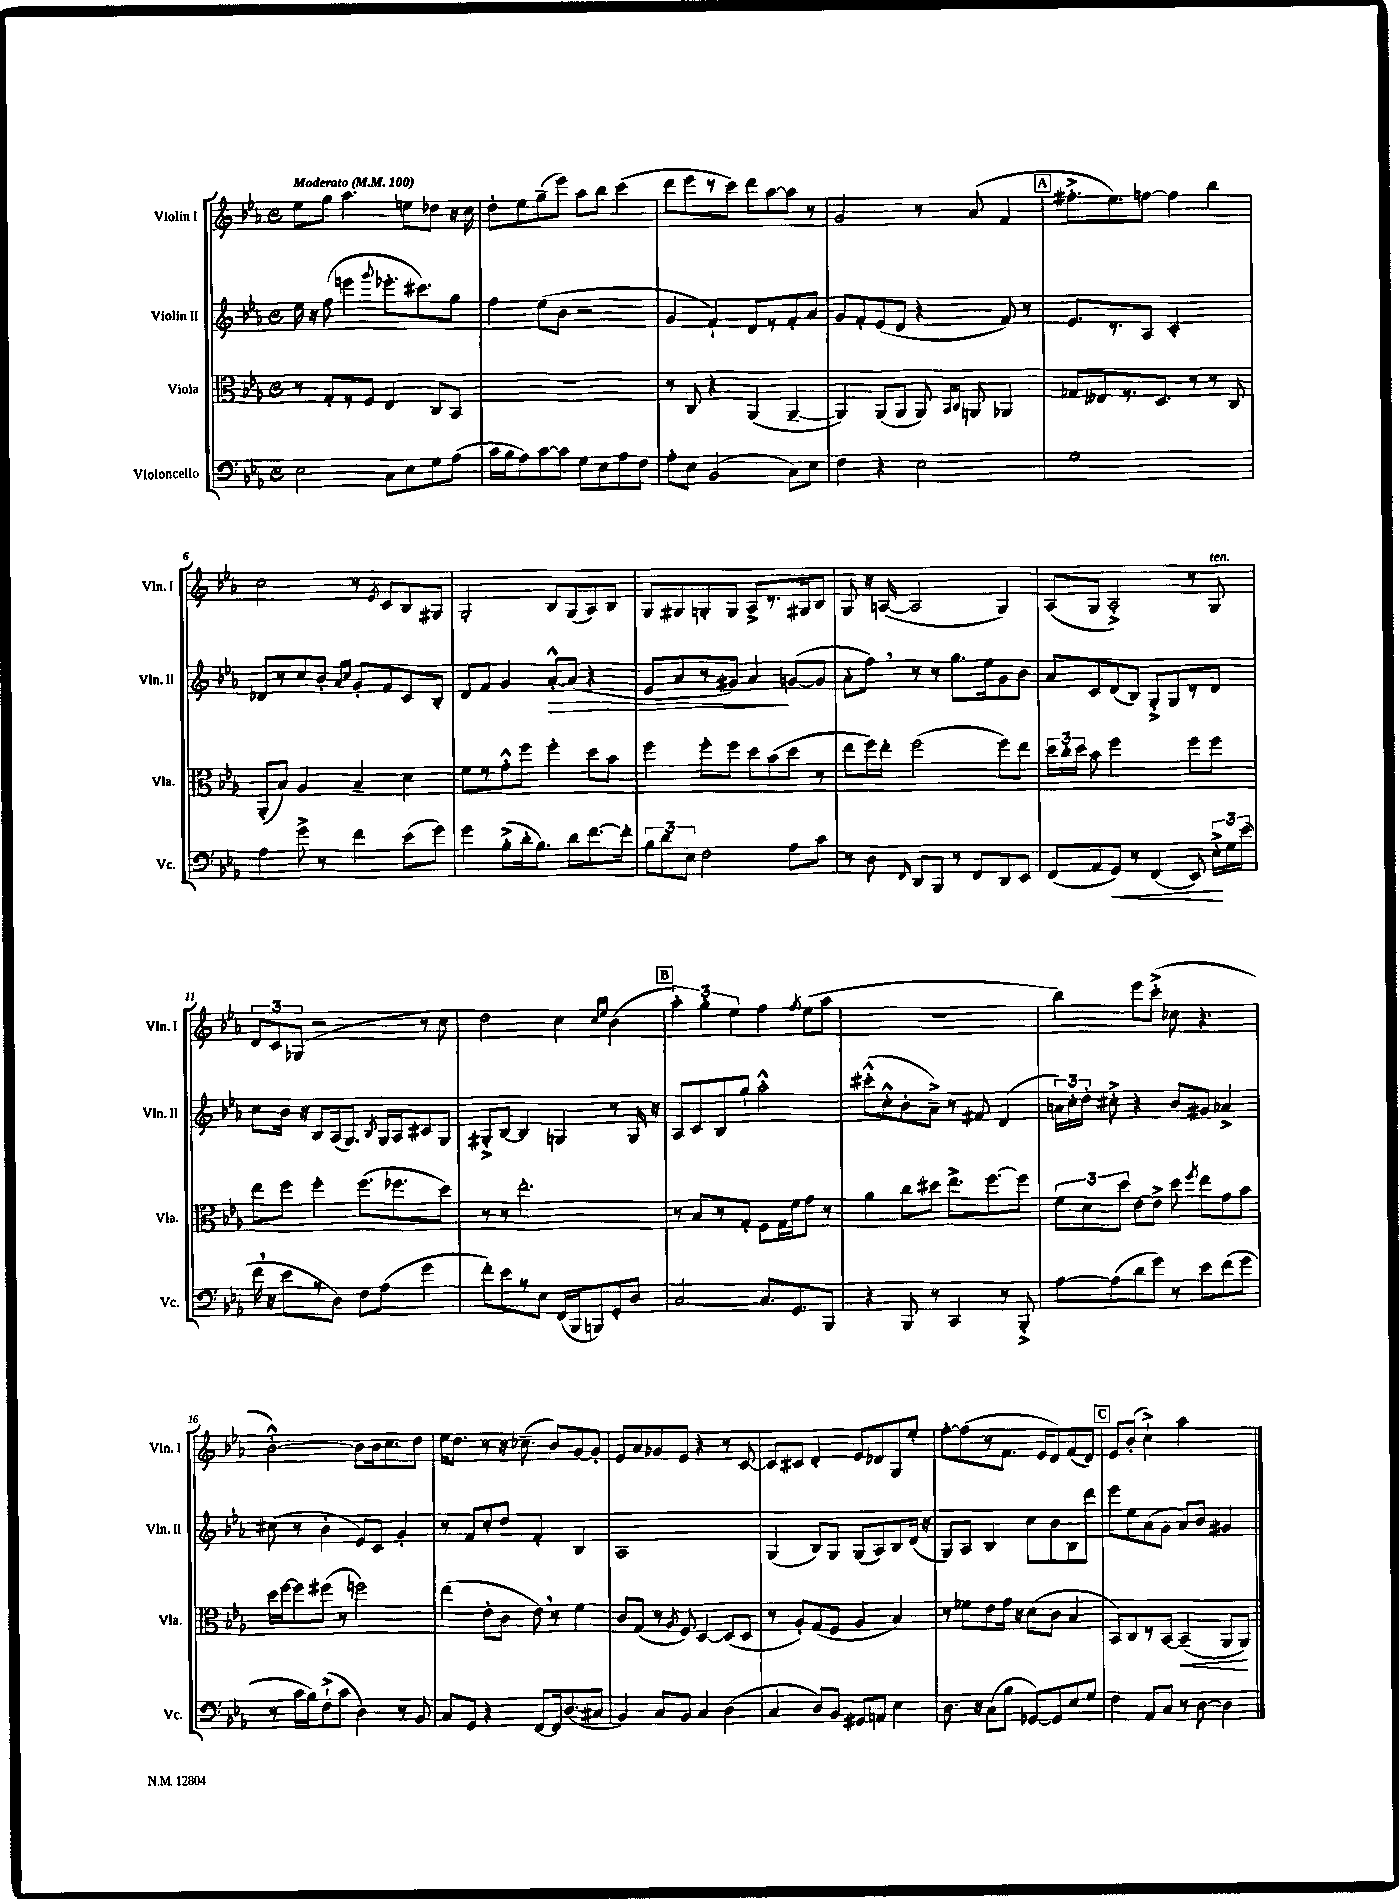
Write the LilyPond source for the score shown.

<<
\new StaffGroup <<
\new Staff = "s0" \with { instrumentName = "Violin I" shortInstrumentName = "Vln. I" } {
    \clef treble \key ees \major \defaultTimeSignature \time 4/4 \tempo "Moderato" 4 = 100
    \autoBeamOff ees''8[ g''8] aes''4. e''8[ des''8] r16 c''16 |
    d''8[-. ees''8 g''8--( ees'''8]) aes''8[ bes''8] c'''4( |
    d'''8[ ees'''8 r8 c'''8]) d'''8[ aes''8~ aes''8] r8 |
    g'2 r8 aes'8( f'4 |
    \mark \markup { \box "A" } fis''8.[-.-> ees''8.) f''8]~ f''4 bes''4 |
    c''2 r8 \acciaccatura { ees'8 } c'8[ bes8 gis8] |
    g2-. bes8[ g8( aes8) bes8] |
    g8[ gis8 g8-. g8] aes8[-> r8. gis16 bes8] |
    g8 r16 a16~( a2 g4) |
    aes8[( g8] aes2-.->) r8 g8^\markup { \italic "ten." } |
    \tuplet 3/2 { d'8[ c'8 ges8]( } r2 r8 c''8 |
    d''2) c''4 \grace { c''16[ ees''16] } bes'4( |
    \mark \markup { \box "B" } \tuplet 3/2 { aes''4-.) g''4-. ees''4 } f''4 \acciaccatura { f''8 } ees''8[( aes''8] |
    r1 |
    bes''4) ees'''8[ c'''8]-.->( ces''8 r4. |
    bes'2~-.-^) bes'8[ bes'16 c''8. d''8] |
    ees''16[ d''8.] r8 r16 ces''8.--( bes'8[) g'8~ g'8]-. |
    ees'8[ aes'8 ges'8 ees'8] r4 r8 c'8~ |
    c'8[ cis'8] d'4-. ees'8[ des'8 g8 ees''8]-. |
    f''8[~-. f''8( r8 f'8.] ees'16[ d'8) f'8( d'8]) |
    \mark \markup { \box "C" } ees'8[ bes'8]-.( c''4-!->) aes''2 \bar "|." |
}
\new Staff = "s1" \with { instrumentName = "Violin II" shortInstrumentName = "Vln. II" } {
    \clef treble \key ees \major \defaultTimeSignature \time 4/4
    \autoBeamOff ees''16 r16 f''8( e'''4 \appoggiatura { g'''8 } ees'''8.[-. cis'''8.) g''8] |
    f''4 ees''8[( bes'8] r2 |
    g'4 f'4-!) d'8[ r8 f'8-. aes'8] |
    g'8[ f'8-. ees'8( d'8] r4 f'8) r8 |
    \mark \markup { \box "A" } ees'8.[ r8. aes8] c'2-. |
    des'8[ r8 c''8 bes'8]-. \grace { aes'16[ c''16] } g'8[-. f'8 c'8 bes8]-. |
    d'8[ f'8] g'4 aes'8[~-.-^\> aes'8]( r4 |
    ees'8[ aes'8 r8 gis'8]) aes'4\! g'8[~( g'8] |
    aes'8[-. f''8]) \breathe r8 r8 g''8.[ ees''16 g'8 bes'8] |
    aes'8[ c'8 d'8( bes8]) g8[-.-> g8 r8 d'8] |
    c''8[ bes'16] r16 bes8[ aes16( g8.]) \acciaccatura { bes8 } g16[ aes16 cis'8 g8] |
    gis8[-.-> bes8]~ bes4 g4 r8 g16 r16 |
    \mark \markup { \box "B" } aes8[ c'8 bes8 g''8]-! aes''2-.-^ |
    cis'''8[-.-^( c''8-.-^ bes'8-. aes'8]--->) r8 fis'8 d'4( |
    \tuplet 3/2 { a'16[) c''16-. d''16]-. } cis''8-.-> r4 bes'8[ gis'8] aes'4-> |
    cis''8( r8 bes'4-. ees'8[) c'8] g'4-. |
    r8 f'8[ c''8-. d''8] f'4-. bes4 |
    aes1 |
    g4( bes8[) g8] g8[( aes8) bes8 d'16]( r16 |
    g8[) aes8] bes4 c''8[ bes'8 bes8 d'''8] |
    \mark \markup { \box "C" } ees'''8[ ees''8 aes'8( g'8] aes'8[) bes'8] gis'4 \bar "|." |
}
\new Staff = "s2" \with { instrumentName = "Viola" shortInstrumentName = "Vla." } {
    \clef alto \key ees \major \defaultTimeSignature \time 4/4
    \autoBeamOff r8 g8[-. r8 f8] ees4 c8[ bes,8] |
    R1 |
    r8 c8 r4 aes,4( aes,4~-- |
    aes,4) aes,8[( aes,8] aes,8) \grace { bes,16[ c16] } a,8 aes,4 |
    \mark \markup { \box "A" } ges8[ eeses8 r8. d8.] r8 r8 c8 |
    aes,8[-.( bes8]) aes4 bes4-- d'4 |
    f'8[ r8 g'8-.-^ f''8] f''4-. d''8[ bes'8] |
    f''4 f''8[-. f''8] d''8[ bes'8( d''8] r8 |
    ees''8[ f''16) ees''16]-. f''2( f''8[) ees''8] |
    \tuplet 3/2 { d''16[ c''16-. d''16] } bes'8 f''2 f''8[ f''8] |
    ees''8[ f''8] f''4-. f''8.[( fes''8. d''8]) |
    r8 r8 ees''2.-. |
    \mark \markup { \box "B" } r8 bes8[ r8 g8]-. f8[ g16 f'16 g'8] r8 |
    aes'4 c''8[ dis''8] ees''8.[-> f''8.~ f''8] |
    \tuplet 3/2 { f'8[ d'8 d''8] } ees'8[~ ees'8]-> d''8 \acciaccatura { f''8 } ees''8[ g'8 bes'8] |
    d''16[ f''16~ f''8 fis''8]( r8 f''2) |
    ees''4( ees'8[-. c'8] ees'8) \breathe r8 f'4 |
    c'8[ g8]( r8 \acciaccatura { aes8 } f8) d4~ d8[( d8] |
    r8 aes8[-.) g8( f8] aes4 bes4) |
    r8 fes'8[ ees'8 g'16] r16 d'8[( c'8] bes4 |
    \mark \markup { \box "C" } bes,8[) c8 r8 bes,8]~ bes,4--\<( aes,8[ aes,8]\!) \bar "|." |
}
\new Staff = "s3" \with { instrumentName = "Violoncello" shortInstrumentName = "Vc." } {
    \clef bass \key ees \major \defaultTimeSignature \time 4/4
    \autoBeamOff ees2 c8[ ees8 g8 aes8]( |
    c'16[ bes16 aes8) c'8~ c'8] g8[ ees8 aes8 f8] |
    aes8[-. ees8] bes,2( c8[) ees8] |
    f4 r4 ees2 |
    \mark \markup { \box "A" } g1 |
    aes4 g'8-> r8 f'4 ees'8[( g'8]) |
    g'4 bes8[-.->( d'16-. bes8.]) d'8[ f'8.~ f'16]-. |
    \tuplet 3/2 { bes8[ d'8 ees8] } f2 aes8[ c'8] |
    r8 d8 \grace { f,16 } d,8[ bes,,8] r8 f,8[ d,8 ees,8] |
    f,8[( aes,8 g,8]\<) r8 f,4( ees,8) \tuplet 3/2 { ees16[-.->\! g16 ees'16]( } |
    f'16 \breathe r16 ees'8[ r8 d8]) f8[ aes8]( g'4 |
    f'8[-.) ees'8 r8 ees8] f,16[( bes,,16 b,,8) g,8-. d8] |
    \mark \markup { \box "B" } c2~ c8.[ g,8. bes,,8] |
    r4 bes,,8 r8 c,4 r8 bes,,8-.-> |
    aes8[~ aes8( d'8 g'8]) r8 ees'8[ f'8( g'8] |
    r8 c'16[ bes16) f8-!->( c'8] d4) r8 bes,8 |
    c8[ g,8] r4 f,8[~ f,16 d8.( cis8] |
    bes,4) c8[ bes,8] c4 d4( |
    c4 d8[) bes,8] gis,8[ a,8] ees4 |
    d8. r16 c8[( bes8] ges,8[~) ges,8 ees8 g8] |
    \mark \markup { \box "C" } f4 aes,8[ c8] r8 d8~ d4 \bar "|." |
}
>>
>>
